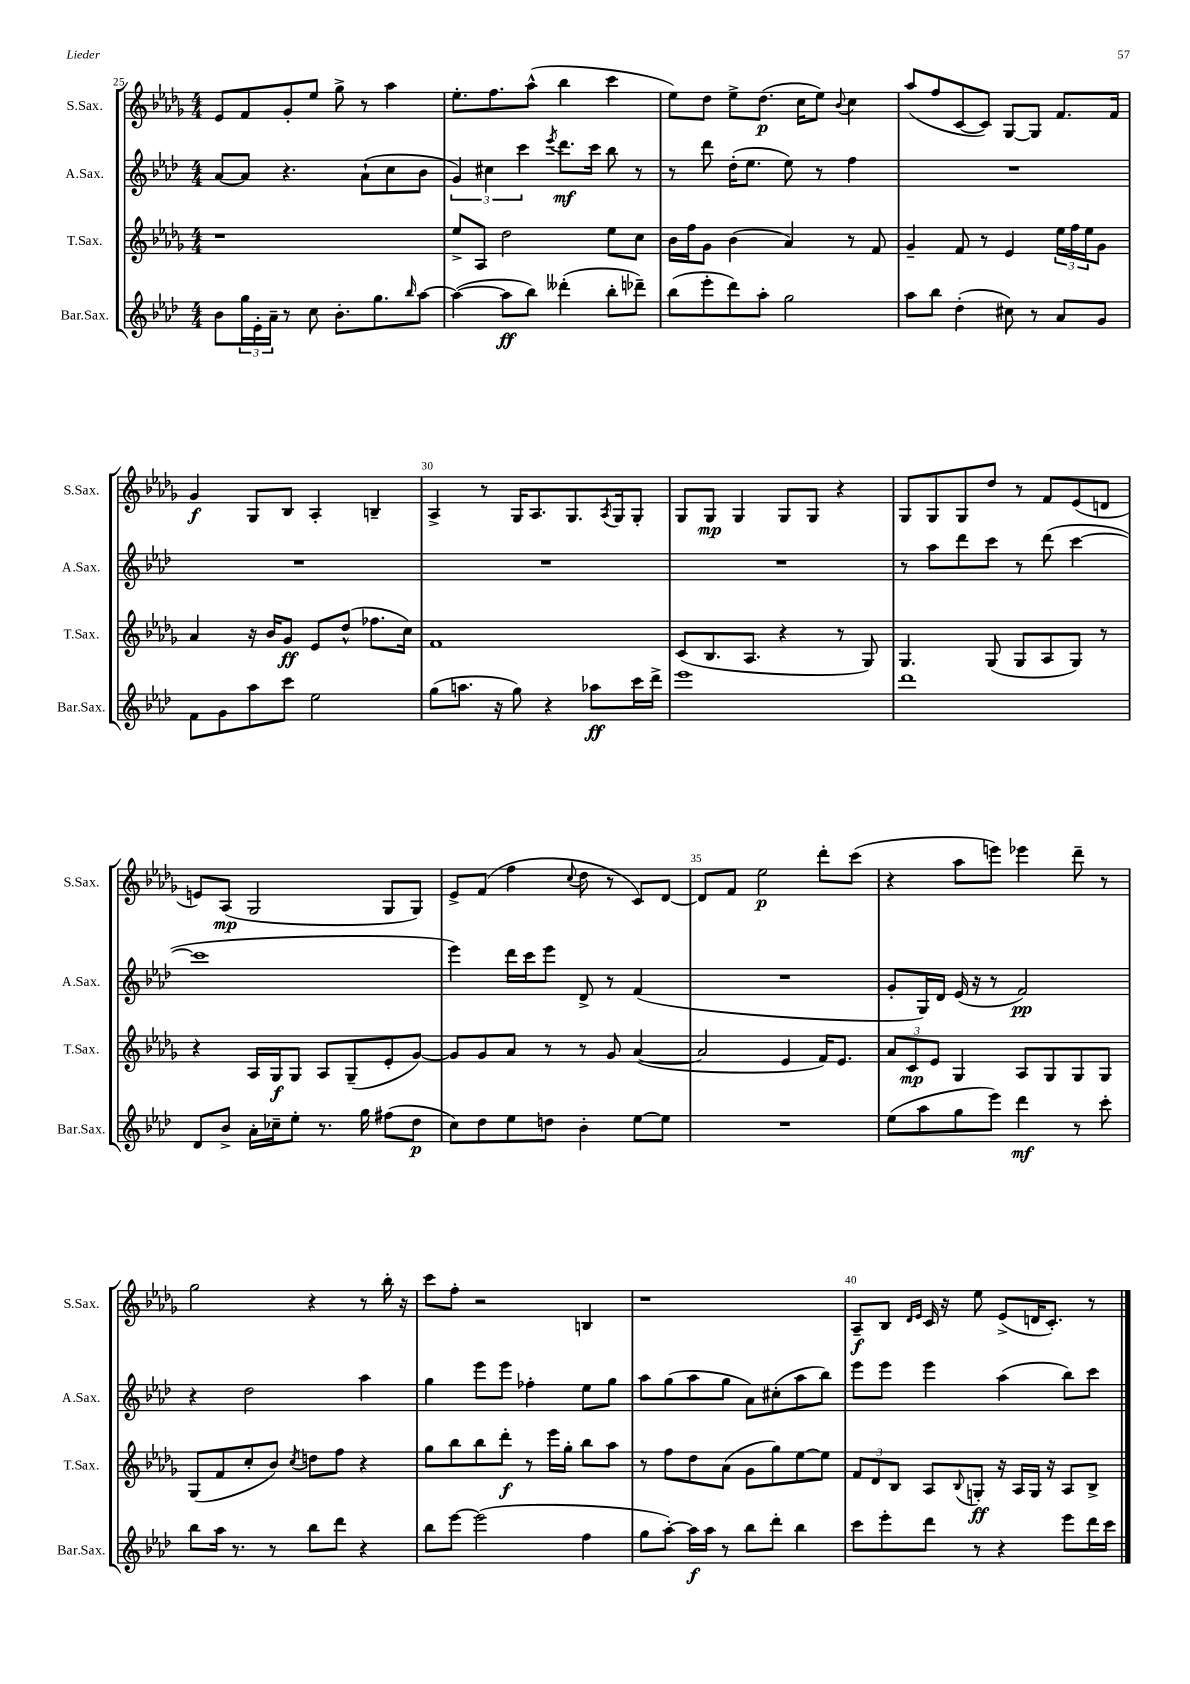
<<
\new StaffGroup <<
\new Staff = "s0" \with { instrumentName = "S.Sax." shortInstrumentName = "S.Sax." } {
    \clef treble \key des \major \numericTimeSignature \time 4/4
    ees'8 f'8 ges'8-. ees''8 ges''8-> r8 aes''4 |
    ees''8.-. f''8. aes''8-^( bes''4 c'''4 |
    ees''8) des''8 ees''8-> des''8.\p( c''16 ees''8) \appoggiatura { bes'8 } c''4 |
    aes''8( f''8 c'8~ c'8) ges8~ ges8 f'8. f'16 |
    ges'4\f ges8 bes8 aes4-. b4-- |
    aes4-> r8 ges16 aes8. ges8. \acciaccatura { aes8 } ges16 ges8-. |
    ges8 ges8\mp ges4 ges8 ges8 r4 |
    ges8 ges8 ges8 des''8 r8 f'8 ees'8( d'8 |
    e'8) aes8\mp( ges2 ges8 ges8) |
    ees'8-> f'8( f''4 \appoggiatura { c''8 } des''8 r8 c'8) des'8~ |
    des'8 f'8 ees''2\p des'''8-. c'''8( |
    r4 aes''8 e'''8) ees'''4 des'''8-- r8 |
    ges''2 r4 r8 bes''16-. r16 |
    c'''8 f''8-. r2 b4 |
    r1 |
    aes8--\f bes8 \grace { des'16 ees'16 } c'16 r16 ees''8 ees'8->( d'16 c'8.-.) r8 \bar "|." |
}
\new Staff = "s1" \with { instrumentName = "A.Sax." shortInstrumentName = "A.Sax." } {
    \clef treble \key aes \major \numericTimeSignature \time 4/4
    aes'8~ aes'8 r4. aes'8-!( c''8 bes'8 |
    \tuplet 3/2 { g'4) cis''4 c'''4 } \acciaccatura { ees'''8 } des'''8.\mf c'''16 bes''8 r8 |
    r8 des'''8 des''16-.( ees''8. ees''8) r8 f''4 |
    R1 |
    R1 |
    R1 |
    R1 |
    r8 aes''8 des'''8 c'''8 r8 des'''8( c'''4~ |
    c'''1 |
    ees'''4) des'''16 c'''16 ees'''8 des'8-> r8 f'4( |
    R1 |
    g'8-. g16) des'16 ees'16( r16 r8 f'2\pp) |
    r4 des''2 aes''4 |
    g''4 ees'''8 ees'''8 fes''4-. ees''8 g''8 |
    aes''8 g''8( aes''8 g''8 aes'8) cis''8-.( aes''8 bes''8) |
    ees'''8 ees'''8 ees'''4 aes''4( bes''8) c'''8 \bar "|." |
}
\new Staff = "s2" \with { instrumentName = "T.Sax." shortInstrumentName = "T.Sax." } {
    \clef treble \key des \major \numericTimeSignature \time 4/4
    r1 |
    ees''8-> aes8 des''2 ees''8 c''8 |
    bes'16 f''16 ges'8 bes'4( aes'4) r8 f'8 |
    ges'4-- f'8 r8 ees'4 \tuplet 3/2 { ees''16 f''16 ees''16 } ges'8 |
    aes'4 r16 bes'16 ges'8\ff ees'8 des''8-^( fes''8. c''16) |
    f'1 |
    c'8( bes8. aes8. r4 r8 ges8) |
    ges4. ges8( ges8 aes8 ges8) r8 |
    r4 aes16 ges16\f ges8 aes8 ges8--( ees'8-. ges'8~) |
    ges'8 ges'8 aes'8 r8 r8 ges'8 aes'4~( |
    aes'2 ees'4 f'16) ees'8. |
    \tuplet 3/2 { aes'8 c'8\mp ees'8 } ges4 aes8 ges8 ges8 ges8 |
    ges8( f'8 c''8-. bes'8) \acciaccatura { c''8 } d''8 f''8 r4 |
    ges''8 bes''8 bes''8 des'''8-.\f r8 ees'''16 ges''16-. bes''8 aes''8 |
    r8 f''8 des''8 aes'8( ges'8 ges''8) ees''8~ ees''8 |
    \tuplet 3/2 { f'8 des'8 bes8 } aes8 \appoggiatura { bes8 } g8-.\ff r16 aes16 g16 r16 aes8 bes8-> \bar "|." |
}
\new Staff = "s3" \with { instrumentName = "Bar.Sax." shortInstrumentName = "Bar.Sax." } {
    \clef treble \key aes \major \numericTimeSignature \time 4/4
    bes'8 \tuplet 3/2 { g''16 ees'16-. aes'16-- } r8 c''8 bes'8.-. g''8. \grace { bes''16 } aes''8~ |
    aes''4~( aes''8\ff bes''8) deses'''4-.( bes''8-. des'''8--) |
    bes''8( ees'''8-. des'''8) aes''8-. g''2 |
    aes''8 bes''8 des''4-.( cis''8) r8 aes'8 g'8 |
    f'8 g'8 aes''8 c'''8 ees''2 |
    g''8( a''8. r16 g''8) r4 aes''8\ff c'''16 des'''16-> |
    ees'''1 |
    des'''1 |
    des'8 bes'8-> aes'16-. ces''16-- ees''8-. r8. g''16 fis''8( des''8\p |
    c''8) des''8 ees''8 d''8 bes'4-. ees''8~ ees''8 |
    R1 |
    ees''8( aes''8 g''8 ees'''8) des'''4\mf r8 c'''8-. |
    bes''8 aes''16 r8. r8 bes''8 des'''8 r4 |
    bes''8 ees'''8~ ees'''2( f''4 |
    g''8 aes''8~-.) aes''16\f aes''16 r8 bes''8 des'''8-. bes''4 |
    c'''8 ees'''8-. des'''8 r8 r4 ees'''8 des'''16 c'''16 \bar "|." |
}
>>
>>
\layout { \context { \Score currentBarNumber = #25 \override BarNumber.break-visibility = ##(#f #t #t) barNumberVisibility = #(every-nth-bar-number-visible 5) } }
